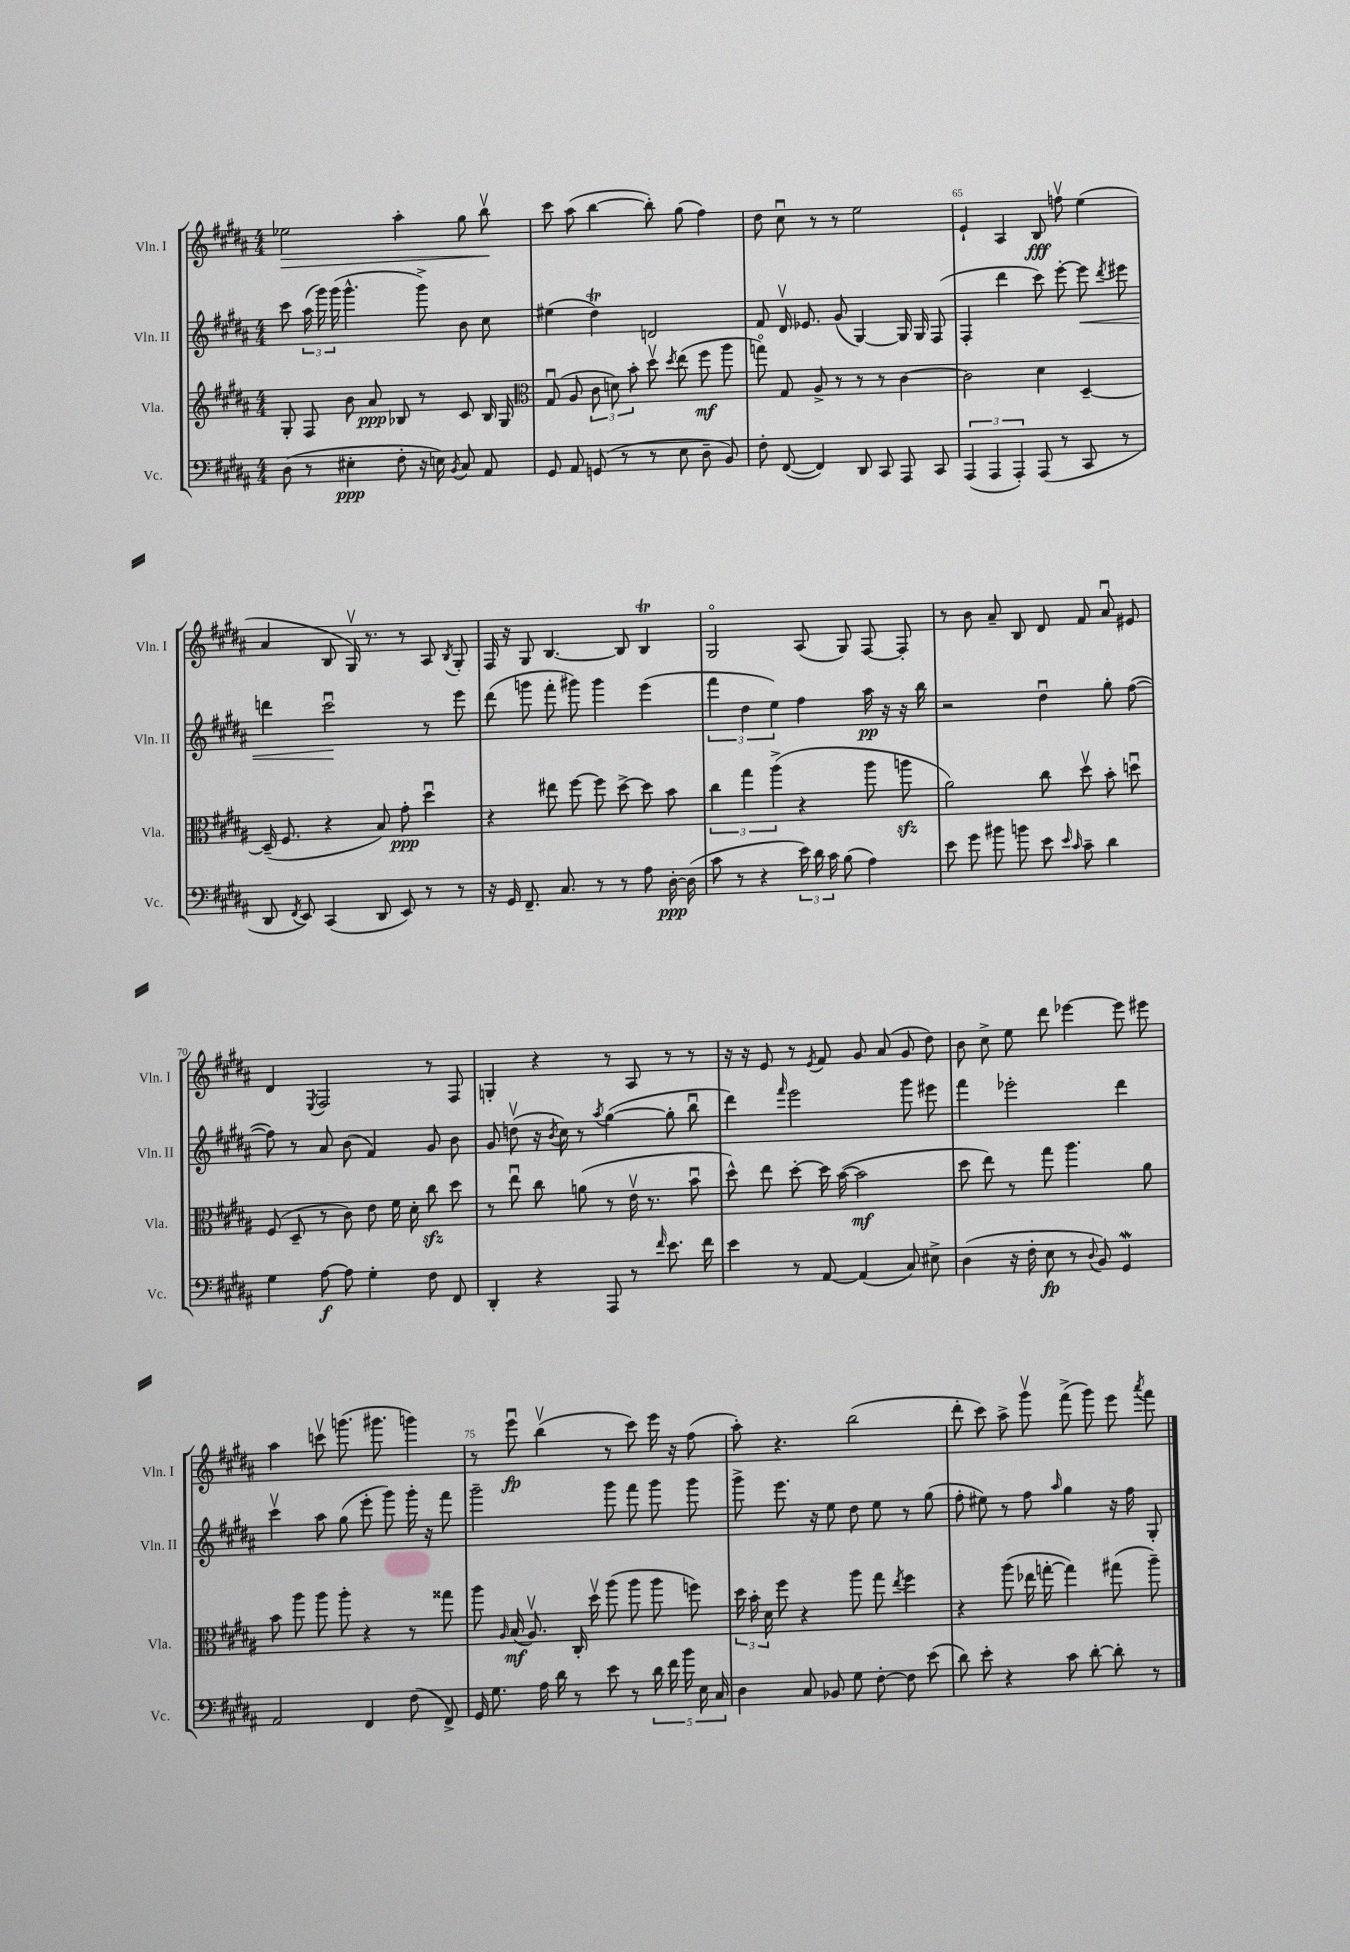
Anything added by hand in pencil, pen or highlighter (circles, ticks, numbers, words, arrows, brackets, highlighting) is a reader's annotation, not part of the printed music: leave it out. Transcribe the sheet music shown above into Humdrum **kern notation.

**kern	**dynam	**kern	**dynam	**kern	**dynam	**kern	**dynam
*part4	*part4	*part3	*part3	*part2	*part2	*part1	*part1
*staff4	*staff4	*staff3	*staff3	*staff2	*staff2	*staff1	*staff1
*I"Vc.	*	*I"Vla.	*	*I"Vln. II	*	*I"Vln. I	*
*I'Vc.	*	*I'Vla.	*	*I'Vln. II	*	*I'Vln. I	*
*clefF4	*	*clefG2	*	*clefG2	*	*clefG2	*
*k[f#c#g#d#a#]	*	*k[f#c#g#d#a#]	*	*k[f#c#g#d#a#]	*	*k[f#c#g#d#a#]	*
*M4/4	*	*M4/4	*	*M4/4	*	*M4/4	*
=62	=62	=62	=62	=62	=62	=62	=62
!	!	!	!	!	!	!	!LO:HP:b
(8D#\	.	8G#'/	.	8ccc#\	.	2ee-X\	>
8r	.	8F#/	.	(24aa#\	.	.	.
.	.	.	.	24ggg#\)	.	.	.
.	.	.	.	(24ggg#\	.	.	.
4E#X'\	ppp	8b\	.	4.ggg#^^\	.	.	.
.	.	8a#/	ppp	.	.	.	.
8F#'\	.	8B-X/	.	.	.	4aa#'\	.
16r	.	8r	.	8ggg#^\)	.	.	.
16En\)	.	.	.	.	.	.	.
8qBB/	.	.	.	.	.	.	.
8C#/	.	8c#/	.	8b\	.	8gg#\	.
8AA#/	.	16B-/	.	8cc#\	.	8bbv\	.
.	.	16G#/	.	.	.	.	.
.	.	.	.	.	.	.	]
=63	=63	=63	=63	=63	=63	=63	=63
*	*	*clefC3	*	*	*	*	*
8GG#/	.	(8G#u/	.	(4ee#X\	.	8ccc#\	.
8AA#/	.	8A#/	.	.	.	(8aa#\	.
(8GGn/	.	12c#\	.	4dd#t\)	.	[4bb\	.
.	.	12dn\)	.	.	.	.	.
8r	.	.	.	.	.	.	.
.	.	12b'\	.	.	.	.	.
8r	.	8dd#v\	.	2dn/	.	8bb'\])	.
.	.	8qdd#/	.	.	.	.	.
8E\	.	(8ee\	.	.	.	(8gg#\	.
8D#~\	.	8ff#\	mf	.	.	4ff#\)	.
8BB/)	.	8aa#\	.	.	.	.	.
=64	=64	=64	=64	=64	=64	=64	=64
8F#'\	.	8ggn\)	.	8f#/	.	8dd#\	.
([8FF#/	.	8G#/	.	16d#v/	.	8cc#u\	.
.	.	.	.	8.e-X/	.	.	.
4FF#/])	.	8A#^/	.	.	.	8r	.
.	.	8r	.	(8g#/	.	8r	.
8DD#/	.	8r	.	[4G#/)	.	2ee\	.
8CC#/	.	8r	.	.	.	.	.
8AAA#/	.	[4c#\	.	16G#/]	.	.	.
.	.	.	.	16G#/	.	.	.
8CC#/	.	.	.	(8F#/	.	.	.
=65	=65	=65	=65	=65	=65	=65	=65
(6AAA#/	.	2c#\]	.	4F#'/	.	4e`/	.
6AAA#/	.	.	.	.	.	.	.
.	.	.	.	4ddd#\	.	4A#/	.
6AAA#'/)	.	.	.	.	.	.	.
(8AAA#/	.	4d#\	.	8ccc#\)	.	8B/	fff
8r	.	.	.	[8eee'\	.	8ffnv\	.
!	!	!	!	!	!LO:HP:b	!	!
8CC#/	.	[4D#~/	.	8eee\]	<	(4ee\	.
.	.	.	.	8qddd#/	.	.	.
8r	.	.	.	8eee#X\	.	.	.
!!LO:LB:g=z
=66	=66	=66	=66	=66	=66	=66	=66
8DD#/	.	(16D#~/]	.	4dddn\	.	4a#/	.
.	.	8.F#/	.	.	.	.	.
8qFF#/	.	.	.	.	.	.	.
8EE/)	.	.	.	.	.	.	.
(4CC#/	.	4r	.	2ccc#u\	.	8B/	.
.	.	.	.	.	.	16G#v/)	.
.	.	.	.	.	.	8.r	.
8DD#/	.	8B/)	.	.	.	.	.
8EE/)	.	8g#'\	ppp	.	.	8r	.
8r	.	4dd#u\	.	8r	[	8A#/	.
.	.	.	.	.	.	8qB/	.
8r	.	.	.	8eee\	.	8G#'/	.
=67	=67	=67	=67	=67	=67	=67	=67
16r	.	4r	.	(8ddd#\	.	16F#/	.
16GG#/	.	.	.	.	.	16r	.
8.FF#~/	.	.	.	8gggn\	.	8G#/	.
.	.	8ee#X\	.	8fff#'\	.	[4.B/	.
8.C#/	.	.	.	.	.	.	.
.	.	[8ff#\	.	8ggg#X\)	.	.	.
8r	.	8ff#\]	.	4ggg#\	.	.	.
8r	.	[8dd#^\	.	.	.	8B/]	.
8A#\	.	8dd#\]	.	(4eee\	.	4BT/	.
[16D#'\	ppp	8b\	.	.	.	.	.
(16D#\]	.	.	.	.	.	.	.
=68	=68	=68	=68	=68	=68	=68	=68
8c#\	.	6cc#\	.	6fff#\	.	2G#/	.
8r	.	.	.	.	.	.	.
.	.	6gg#\	.	6dd#\	.	.	.
4r	.	.	.	.	.	.	.
.	.	(6aa#^\	.	6ee\)	.	.	.
24e\)	.	4r	.	4ff#\	.	(8A#/	.
24d#\	.	.	.	.	.	.	.
24c#\	.	.	.	.	.	.	.
(8B\	.	.	.	.	.	8G#/)	.
4A#\)	.	8aa#\	.	16aa#\	pp	[8F#/	.
.	.	.	.	16r	.	.	.
.	.	8aanzz\	.	16r	.	8F#'/]	.
.	.	.	.	16bb\	.	.	.
=69	=69	=69	=69	=69	=69	=69	=69
8e\	.	2a#\)	.	2r	.	8r	.
8g#\	.	.	.	.	.	8b\	.
8b#X\	.	.	.	.	.	8a#~/	.
8bn\	.	.	.	.	.	8B/	.
8e\	.	8cc#\	.	4dd#u\	.	8d#/	.
16qqe/	.	.	.	.	.	.	.
16qqc#/	.	.	.	.	.	.	.
8c#~\	.	8dd#v\	.	.	.	8f#/	.
4d#\	.	8b'\	.	8gg#'\	.	8a#u/	.
.	.	8ddnu\	.	([8ff#\	.	8e#X/	.
!!LO:LB:g=z
=70	=70	=70	=70	=70	=70	=70	=70
4G#\	.	(8F#/	.	8ff#\])	.	4d#/	.
.	.	8D#~/	.	8r	.	.	.
.	.	.	.	.	.	8qE/	.
[8A#\	f	8r	.	8a#/	.	2F#/	.
8A#\]	.	8c#\)	.	(8b\	.	.	.
4G#'\	.	8e\	.	4f#/)	.	.	.
.	.	16f#\	.	.	.	.	.
.	.	16d#'\	.	.	.	.	.
8F#\	.	8cc#zz\	.	8g#/	.	8r	.
8FF#/	.	8dd#\	.	8b\	.	8F#/	.
=71	=71	=71	=71	=71	=71	=71	=71
4DD#'/	.	8r	.	8g#/	.	4Gn'/	.
.	.	8eeu\	.	(8ddnv\	.	.	.
4r	.	8cc#\	.	16r	.	4r	.
.	.	.	.	8qb/	.	.	.
.	.	.	.	16cc#\)	.	.	.
.	.	(8an\	.	8r	.	.	.
.	.	.	.	8qaa#/	.	.	.
8AAA#/	.	8r	.	([4gg#\	.	8r	.
8r	.	16ev\	.	.	.	8A#/	.
.	.	8.r	.	.	.	.	.
16qqf#/	.	.	.	.	.	.	.
8.e\	.	.	.	8gg#'\]	.	8r	.
.	.	8bu\	.	8bbu\	.	8r	.
16f#\	.	.	.	.	.	.	.
=72	=72	=72	=72	=72	=72	=72	=72
4e\	.	8dd#^^\)	.	4ddd#\)	.	16r	.
.	.	.	.	.	.	16r	.
.	.	8ee\	.	.	.	8e/	.
.	.	.	.	16qqfff#/	.	.	.
8r	.	[8dd#'\	.	2eee\	.	8r	.
.	.	.	.	.	.	8qe/	.
[8AA#/	.	16dd#\]	.	.	.	8f#/	.
.	.	([16b\	.	.	.	.	.
(4AA#/]	.	2b\]	mf	.	.	8g#/	.
.	.	.	.	.	.	(8a#/	.
8C#/)	.	.	.	8ggg#\	.	8g#/	.
8E#X^\	.	.	.	8eee#X\	.	8dd#\)	.
=73	=73	=73	=73	=73	=73	=73	=73
(4D#\	.	8dd#\	.	4fff#\	.	8b\	.
.	.	8ee\)	.	.	.	8cc#^\	.
16r	.	8r	.	2eee-X'\	.	8ee\	.
16F#'\	.	.	.	.	.	.	.
8E\	fp	8gg#\	.	.	.	8ddd#\	.
8r	.	4.aa#\	.	.	.	[4eee-X\	.
8qqD#/	.	.	.	.	.	.	.
8BB/)	.	.	.	.	.	.	.
4GG#W/	.	.	.	4ddd#\	.	8eee-\]	.
.	.	8a#\	.	.	.	8eee#X\	.
!!LO:LB:g=z
=74	=74	=74	=74	=74	=74	=74	=74
2AA#/	.	8b\	.	4ccc#v\	.	4aa#\	.
.	.	8aa#\	.	.	.	.	.
.	.	8aa#\	.	8aa#\	.	8cccnv\	.
.	.	8aa#'\	.	(8gg#\	.	(8.gggn\	.
4FF#/	.	4r	.	8eee'\	.	.	.
.	.	.	.	.	.	8.ggg#X\	.
.	.	.	.	8ggg#\)	.	.	.
(8F#\	.	8r	.	16ggg#'\	.	4gggn\)	.
.	.	.	.	16r	.	.	.
8FF#^/)	.	8gg##X\	.	8fff#\	.	.	.
=75	=75	=75	=75	=75	=75	=75	=75
16GG#/	.	8aa#\	.	2ggg#~\	.	8r	.
8.G#\	.	.	.	.	.	.	.
.	.	16qqA#/	.	.	.	.	.
.	.	(16B/	mf	.	.	8eeeu\	fp
.	.	8.A#v/)	.	.	.	.	.
16A#\	.	.	.	.	.	(4bbv\	.
16d#\	.	.	.	.	.	.	.
8r	.	16C#'/	.	.	.	.	.
.	.	16dd#v\	.	.	.	.	.
8e\	.	(8aa#\	.	8ggg#\	.	8r	.
8r	.	8aa#\	.	8fff#\	.	8ccc#\)	.
20d#\	.	8aa#\	.	8ggg#\	.	16eee\	.
20f#\	.	.	.	.	.	.	.
.	.	.	.	.	.	16r	.
20b\	.	.	.	.	.	.	.
.	.	8ffn\)	.	8ggg#\	.	(8ff#\	.
20E\	.	.	.	.	.	.	.
20C#/	.	.	.	.	.	.	.
=76	=76	=76	=76	=76	=76	=76	=76
4D#\	.	24dd#\	.	8ggg#^\	.	8aa#'\)	.
.	.	24b'\	.	.	.	.	.
.	.	24d#\	.	.	.	.	.
.	.	8ff#\	.	8.eee\	.	4.r	.
8C#/	.	4r	.	.	.	.	.
.	.	.	.	16r	.	.	.
8BB-X/	.	.	.	8ee\	.	.	.
8G#\	.	8aa#\	.	8dd#\	.	(2bb\	.
[8F#'\	.	8gg#\	.	8ee\	.	.	.
.	.	8qee/	.	.	.	.	.
8F#\]	.	4ff#\	.	8r	.	.	.
(8e\	.	.	.	(8gg#\	.	.	.
=77	=77	=77	=77	=77	=77	=77	=77
8d#\)	.	4r	.	8ff#'\	.	8ddd#'\	.
8e'\	.	.	.	8ee#X\)	.	8ccc#\)	.
4r	.	(8aa#\	.	8r	.	8aa#^\	.
.	.	16ee-X\	.	8ff#\	.	8ggg#v\	.
.	.	[16ggn'\	.	.	.	.	.
.	.	.	.	16qqaa#/	.	.	.
8c#\	.	4gg\])	.	4gg#\	.	(8fff#^\	.
[8d#'\	.	.	.	.	.	8ggg#\)	.
8d#'\]	.	(8gg#X\	.	16r	.	8eee\	.
.	.	.	.	16ff#\	.	.	.
.	.	.	.	.	.	8qaaa#/	.
8r	.	8aa#~\)	.	8G#'/	.	8fff#\	.
==	==	==	==	==	==	==	==
*-	*-	*-	*-	*-	*-	*-	*-
